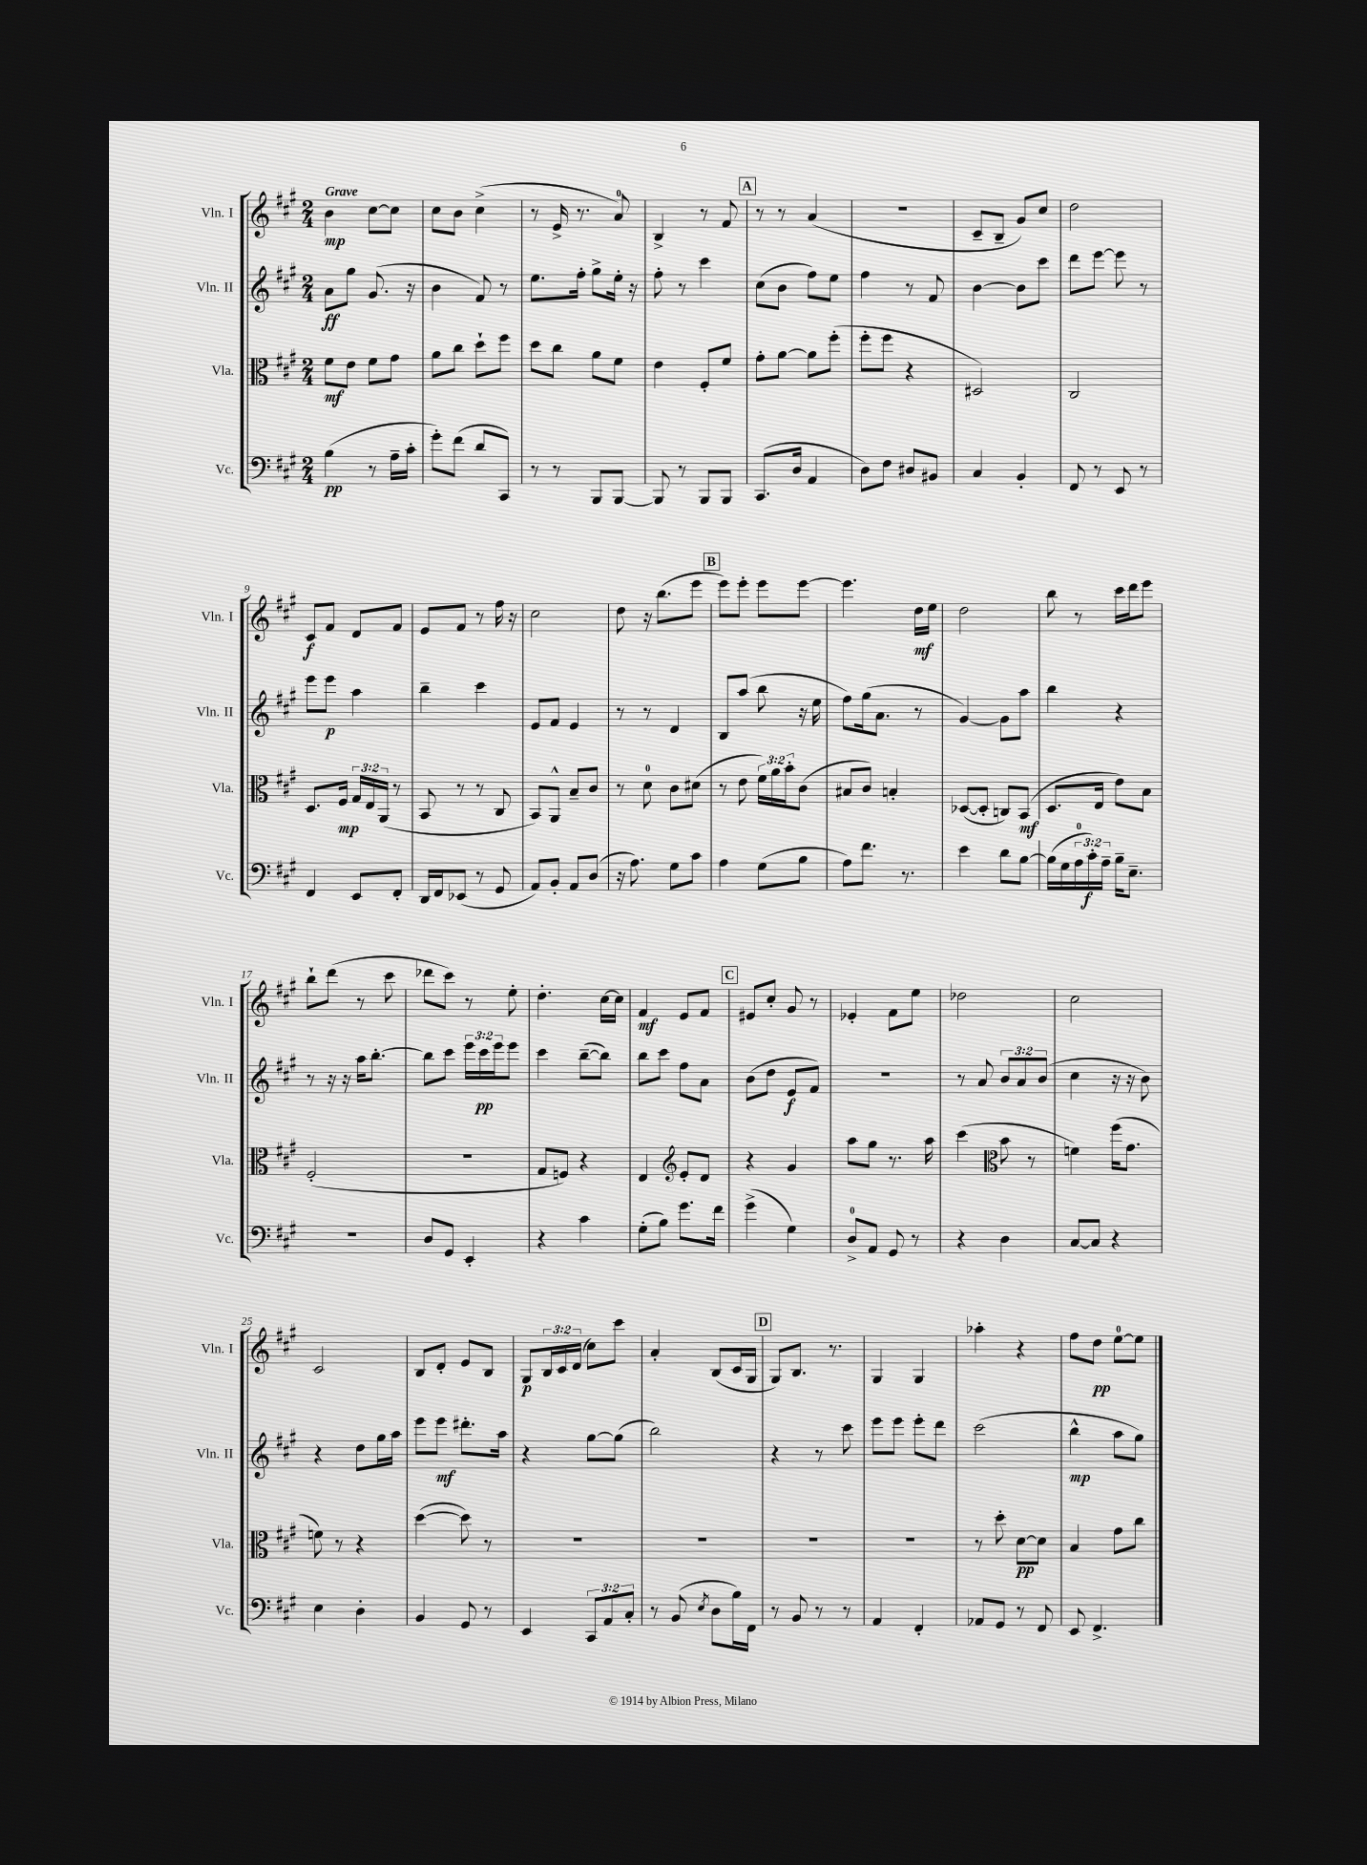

**kern	**dynam	**kern	**dynam	**kern	**dynam	**kern	**dynam
*part4	*part4	*part3	*part3	*part2	*part2	*part1	*part1
*staff4	*staff4	*staff3	*staff3	*staff2	*staff2	*staff1	*staff1
*I"Vc.	*	*I"Vla.	*	*I"Vln. II	*	*I"Vln. I	*
*I'Vc.	*	*I'Vla.	*	*I'Vln. II	*	*I'Vln. I	*
*clefF4	*	*clefC3	*	*clefG2	*	*clefG2	*
*k[f#c#g#]	*	*k[f#c#g#]	*	*k[f#c#g#]	*	*k[f#c#g#]	*
*M2/4	*	*M2/4	*	*M2/4	*	*M2/4	*
=1	=1	=1	=1	=1	=1	=1	=1
!	!	!	!	!	!	!LO:TX:a:B:t=Grave	!
(4B\	pp	8f#\L	mf	8a\L	ff	4b\	mp
.	.	8e\J	.	8gg#\J	.	.	.
8r	.	8f#\L	.	(8.g#/	.	[8cc#\L	.
16A~\LL	.	8g#\J	.	.	.	8cc#\J]	.
16c#'\JJ	.	.	.	16r	.	.	.
=2	=2	=2	=2	=2	=2	=2	=2
8g#'\L)	.	8a\L	.	4b\	.	8cc#\L	.
(8f#\J	.	8cc#\J	.	.	.	8b\J	.
8d/L	.	8dd`\L	.	8f#/)	.	(4cc#^\	.
8CC#/J)	.	8ff#\J	.	8r	.	.	.
=3	=3	=3	=3	=3	=3	=3	=3
8r	.	8dd\L	.	8.ee\L	.	8r	.
8r	.	8cc#\J	.	.	.	16e^/	.
.	.	.	.	16ff#'\Jk	.	8.r	.
8BBB/L	.	8a\L	.	8gg#^\L	.	.	.
[8BBB/J	.	8f#\J	.	16ee'\Jk	.	8a/)	.
.	.	.	.	16r	.	.	.
=4	=4	=4	=4	=4	=4	=4	=4
8BBB/]	.	4e\	.	8ff#'\	.	4B^/	.
8r	.	.	.	8r	.	.	.
8BBB/L	.	8F#'/L	.	4ccc#\	.	8r	.
8BBB/J	.	8f#/J	.	.	.	8f#/	.
!!LO:REH:place=s1:t=A
=5	=5	=5	=5	=5	=5	=5	=5
(8.CC#/L	.	8g#'\L	.	(8cc#\L	.	8r	.
.	.	[8a\J	.	8b\J	.	8r	.
16D/Jk	.	.	.	.	.	.	.
4AA/	.	8a\L]	.	8ff#\L)	.	(4a/	.
.	.	(8ff#'\J	.	8ee\J	.	.	.
=6	=6	=6	=6	=6	=6	=6	=6
8D\L)	.	8ff#'\L	.	4ff#\	.	2r	.
8F#\J	.	8ff#\J	.	.	.	.	.
8D#X/L	.	4r	.	8r	.	.	.
8BB#X/J	.	.	.	8f#/	.	.	.
=7	=7	=7	=7	=7	=7	=7	=7
4C#/	.	2D#X/)	.	[4b\	.	8c#~/L	.
.	.	.	.	.	.	8B~/J	.
4BB'/	.	.	.	8b\L]	.	8g#/L)	.
.	.	.	.	8ccc#\J	.	8cc#/J	.
=8	=8	=8	=8	=8	=8	=8	=8
8FF#/	.	2C#/	.	8ddd\L	.	2dd\	.
8r	.	.	.	[8eee\J	.	.	.
8EE/	.	.	.	8eee\]	.	.	.
8r	.	.	.	8r	.	.	.
!!LO:LB:g=z
=9	=9	=9	=9	=9	=9	=9	=9
4FF#/	.	8.D/L	.	8eee\L	.	8c#/L	f
.	.	.	.	8eee\J	p	8f#/J	.
.	.	16F#/Jk	mp	.	.	.	.
8EE/L	.	24G#/LL	.	4aa\	.	8d/L	.
.	.	24E/	.	.	.	.	.
.	.	(24AA/JJ	.	.	.	.	.
8FF#'/J	.	8r	.	.	.	8f#/J	.
=10	=10	=10	=10	=10	=10	=10	=10
16DD/LL	.	8BB/	.	4bb~\	.	8e/L	.
16FF#/J	.	.	.	.	.	.	.
(8EE-X/J	.	8r	.	.	.	8f#/J	.
8r	.	8r	.	4ccc#\	.	8r	.
8GG#/	.	8C#/	.	.	.	16ff#\	.
.	.	.	.	.	.	16r	.
=11	=11	=11	=11	=11	=11	=11	=11
8AA/L)	.	8BB/L)	.	8e/L	.	2cc#\	.
8BB'/J	.	8AA^^/J	.	8f#/J	.	.	.
8AA/L	.	8B~/L	.	4e/	.	.	.
(8D/J	.	8c#/J	.	.	.	.	.
=12	=12	=12	=12	=12	=12	=12	=12
16r	.	8r	.	8r	.	8dd\	.
8.A\)	.	.	.	.	.	.	.
.	.	8d\	.	8r	.	16r	.
.	.	.	.	.	.	(8.bb\L	.
8G#\L	.	8c#\L	.	4d/	.	.	.
8c#\J	.	(8d#X\J	.	.	.	8eee\J	.
!!LO:REH:place=s1:t=B
=13	=13	=13	=13	=13	=13	=13	=13
4A\	.	8r	.	8B/L	.	8eee\L)	.
.	.	8e\	.	(8aa/J	.	8eee'\J	.
(8G#\L	.	24f#\LL)	.	8bb\	.	8eee\L	.
.	.	24a\	.	.	.	.	.
.	.	24b'\J	.	.	.	.	.
8B\J	.	(8c#\J	.	16r	.	[8eee\J	.
.	.	.	.	16ee\	.	.	.
=14	=14	=14	=14	=14	=14	=14	=14
8A\L)	.	8B#X/L	.	8ff#\L)	.	4.eee\]	.
8.f#\J	.	8c#/J)	.	(16gg#\k	.	.	.
.	.	.	.	8.a\J	.	.	.
.	.	4Bn'/	.	.	.	.	.
8.r	.	.	.	.	.	.	.
.	.	.	.	8r	.	16dd\LL	mf
.	.	.	.	.	.	16ee\JJ	.
=15	=15	=15	=15	=15	=15	=15	=15
4e\	.	([8D-X/L	.	[4g#/)	.	2dd\	.
.	.	8D-'/J]	.	.	.	.	.
8d\L	.	8Cn/L)	.	8g#\L]	.	.	.
[8B\J	.	(8BB/J	mf	8aa\J	.	.	.
=16	=16	=16	=16	=16	=16	=16	=16
(16B\LL]	.	8.D/L	.	4bb\	.	8bb\	.
16G#\	.	.	.	.	.	.	.
24A\	.	.	.	.	.	8r	.
24c#'\)	f	.	.	.	.	.	.
.	.	16E/Jk	.	.	.	.	.
24A~\JJ	.	.	.	.	.	.	.
16B~\KL	.	8e\L)	.	4r	.	16ccc#\LL	.
8.E~\J	.	.	.	.	.	16ddd\J	.
.	.	8B\J	.	.	.	8eee\J	.
!!LO:LB:g=z
=17	=17	=17	=17	=17	=17	=17	=17
2r	.	(2F#'/	.	8r	.	8bb`\L	.
.	.	.	.	16r	.	(8ddd\J	.
.	.	.	.	16r	.	.	.
.	.	.	.	16aa\KL	.	8r	.
.	.	.	.	[8.bb'\J	.	.	.
.	.	.	.	.	.	8ccc#\	.
=18	=18	=18	=18	=18	=18	=18	=18
8D/L	.	2r	.	8bb\L]	.	8ddd-X\L	.
8GG#/J	.	.	.	8ccc#\J	.	8ccc#\J)	.
4EE'/	.	.	.	24eee\LL	.	8r	.
.	.	.	.	24ccc#\	pp	.	.
.	.	.	.	24eee\J	.	.	.
.	.	.	.	8eee\J	.	8ee'\	.
=19	=19	=19	=19	=19	=19	=19	=19
4r	.	8G#/L	.	4ccc#\	.	4.dd'\	.
.	.	8Fn/J)	.	.	.	.	.
4c#\	.	4r	.	([8bb~\L	.	.	.
.	.	.	.	8bb\J])	.	[16cc#\LL	.
.	.	.	.	.	.	16cc#\JJ]	.
=20	=20	=20	=20	=20	=20	=20	=20
(8G#'\L	.	4E/	.	8bb\L	.	4f#/	mf
8B\J)	.	.	.	8ccc#\J	.	.	.
*	*	*clefG2	*	*	*	*	*
8.g#\L	.	8e'/L	.	8ff#\L	.	8e/L	.
.	.	8d/J	.	8a\J	.	8f#/J	.
16f#\Jk	.	.	.	.	.	.	.
!!LO:REH:place=s1:t=C
=21	=21	=21	=21	=21	=21	=21	=21
(4g#^\	.	4r	.	(8b\L	.	8e#X/L	.
.	.	.	.	8dd\J	.	8cc#'/J	.
4G#\)	.	4g#/	.	8e/L	f	8g#/	.
.	.	.	.	8f#/J)	.	8r	.
=22	=22	=22	=22	=22	=22	=22	=22
8D^/L	.	8aa\L	.	2r	.	4e-X'/	.
8AA/J	.	8gg#\J	.	.	.	.	.
8GG#/	.	8.r	.	.	.	8f#\L	.
8r	.	.	.	.	.	8ee\J	.
.	.	16aa\	.	.	.	.	.
=23	=23	=23	=23	=23	=23	=23	=23
4r	.	(4ccc#\	.	8r	.	2dd-X\	.
.	.	.	.	8a/	.	.	.
*	*	*clefC3	*	*	*	*	*
4D\	.	8b\	.	12b/L	.	.	.
.	.	.	.	12a/	.	.	.
.	.	8r	.	.	.	.	.
.	.	.	.	(12b/J	.	.	.
=24	=24	=24	=24	=24	=24	=24	=24
[8C#/L	.	4fn\)	.	4cc#\	.	2cc#\	.
8C#/J]	.	.	.	.	.	.	.
4r	.	(16ff#\KL	.	16r	.	.	.
.	.	8.g#\J	.	16r	.	.	.
.	.	.	.	8b\)	.	.	.
!!LO:LB:g=z
=25	=25	=25	=25	=25	=25	=25	=25
4E\	.	8fn\)	.	4r	.	2c#/	.
.	.	8r	.	.	.	.	.
4D'\	.	4r	.	8dd\L	.	.	.
.	.	.	.	16gg#\L	.	.	.
.	.	.	.	16aa\JJ	.	.	.
=26	=26	=26	=26	=26	=26	=26	=26
4BB/	.	([4dd\	.	8eee\L	.	8B/L	.
.	.	.	.	8eee\J	mf	8d'/J	.
8GG#/	.	8dd\])	.	8.ddd#X'\L	.	8e/L	.
8r	.	8r	.	.	.	8B/J	.
.	.	.	.	16aa\Jk	.	.	.
=27	=27	=27	=27	=27	=27	=27	=27
4EE/	.	2r	.	4r	.	8G#/L	p
.	.	.	.	.	.	24B/L	.
.	.	.	.	.	.	24c#/	.
.	.	.	.	.	.	(24d/JJ	.
12CC#/L	.	.	.	[8gg#\L	.	8cc#\L)	.
12AA/	.	.	.	.	.	.	.
.	.	.	.	(8gg#\J]	.	8ccc#\J	.
12C#'/J	.	.	.	.	.	.	.
=28	=28	=28	=28	=28	=28	=28	=28
8r	.	2r	.	2bb\)	.	4a'/	.
(8BB/	.	.	.	.	.	.	.
8qE/	.	.	.	.	.	.	.
8D\L	.	.	.	.	.	(8B/L	.
16B\L)	.	.	.	.	.	16c#/L	.
16FF#\JJ	.	.	.	.	.	16G#/JJ	.
!!LO:REH:place=s1:t=D
=29	=29	=29	=29	=29	=29	=29	=29
8r	.	2r	.	4r	.	8G#/L)	.
8BB/	.	.	.	.	.	8.B/J	.
8r	.	.	.	8r	.	.	.
.	.	.	.	.	.	8.r	.
8r	.	.	.	8ccc#\	.	.	.
=30	=30	=30	=30	=30	=30	=30	=30
4AA/	.	2r	.	8eee\L	.	4G#/	.
.	.	.	.	8eee\J	.	.	.
4FF#'/	.	.	.	8eee'\L	.	4G#/	.
.	.	.	.	8ddd\J	.	.	.
=31	=31	=31	=31	=31	=31	=31	=31
8AA-X/L	.	8r	.	(2ccc#\	.	4aa-X'\	.
8GG#/J	.	8dd'\	.	.	.	.	.
8r	.	[8d\L	pp	.	.	4r	.
8FF#/	.	8d\J]	.	.	.	.	.
=32	=32	=32	=32	=32	=32	=32	=32
8EE/	.	4B/	.	4bb^^\	mp	8ff#\L	.
4.FF#^/	.	.	.	.	.	8dd\J	pp
.	.	8g#\L	.	8aa\L	.	[8ee\L	.
.	.	8cc#\J	.	8gg#\J)	.	8ee\J]	.
==	==	==	==	==	==	==	==
*-	*-	*-	*-	*-	*-	*-	*-
